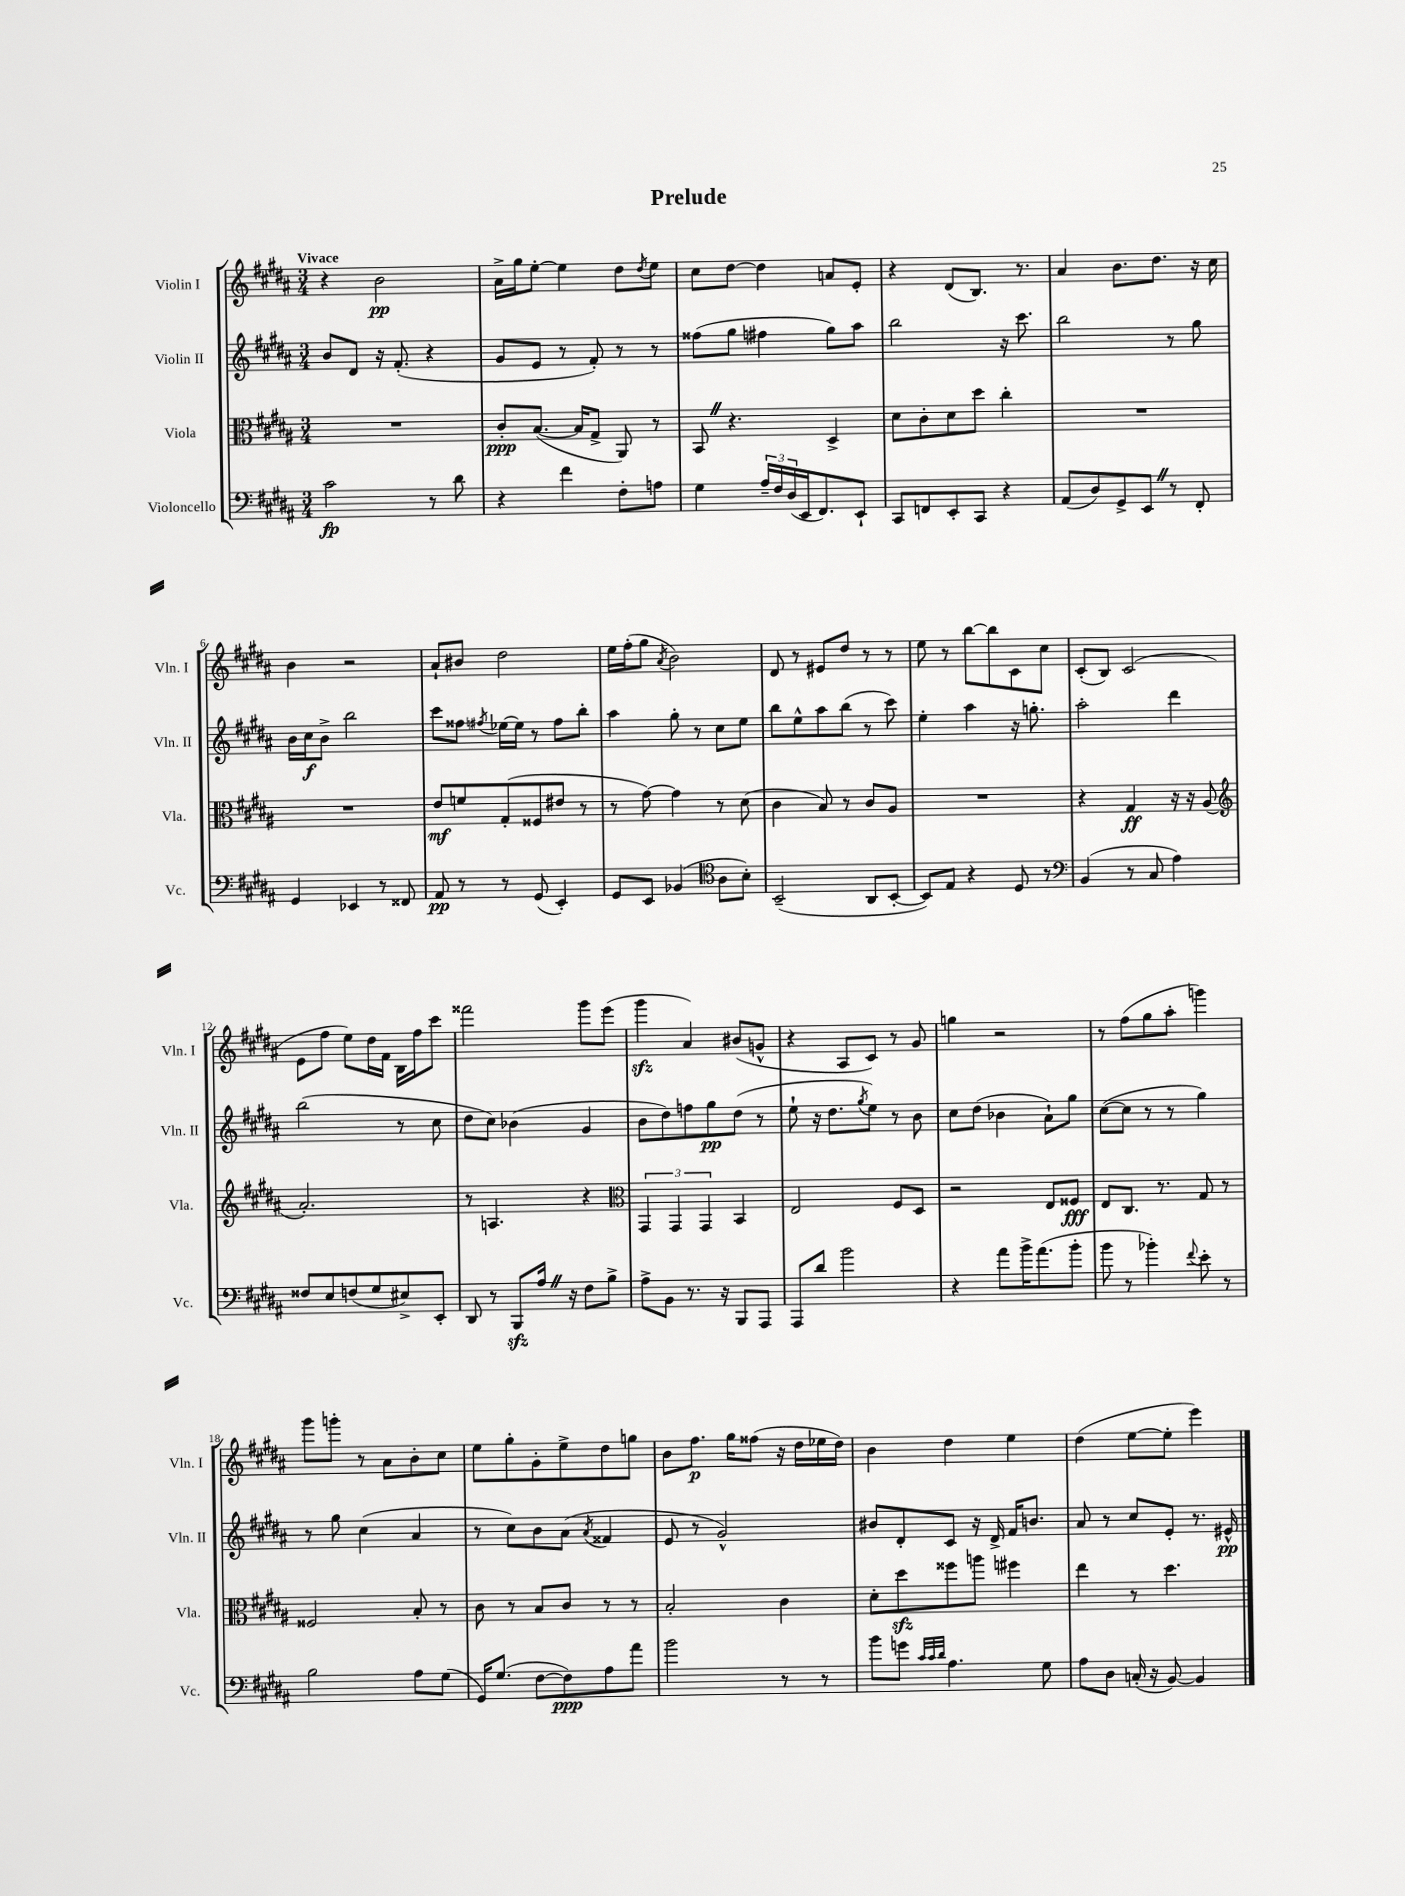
\header { title = "Prelude" }
<<
\new StaffGroup <<
\new Staff = "s0" \with { instrumentName = "Violin I" shortInstrumentName = "Vln. I" } {
    \clef treble \key b \major \numericTimeSignature \time 3/4 \tempo "Vivace"
    r4 b'2\pp |
    ais'16-> gis''16 e''8~-. e''4 dis''8 \acciaccatura { dis''8 } e''8 |
    cis''8 dis''8~ dis''4 a'8 e'8-. |
    r4 dis'8( b8.) r8. |
    ais'4 b'8. dis''8. r16 cis''16 |
    b'4 r2 |
    ais'8-! bis'8 dis''2 |
    e''16 fis''16-.( gis''8 \acciaccatura { ais'8 } b'2) |
    dis'8 r8 eis'8 dis''8 r8 r8 |
    e''8 r8 b''8~ b''8 cis'8 cis''8 |
    cis'8-.( b8) cis'2( |
    e'8 fis''8 e''8) dis''16 fis'16 b16 fis''16 cis'''8 |
    fisis'''2 gis'''8 e'''8( |
    gis'''4\sfz ais'4) bis'8( g'8-^ |
    r4 ais8 cis'8) r8 gis'8 |
    g''4 r2 |
    r8 fis''8( gis''8 ais''8-. g'''4) |
    gis'''8 g'''8-. r8 ais'8 b'8-. cis''8 |
    e''8 gis''8-. gis'8-. e''8-> dis''8 g''8 |
    b'8 fis''8.\p gis''16 fisis''8( r16 dis''16 ees''16 dis''16) |
    b'4 dis''4 e''4 |
    dis''4( e''8~ e''8-. e'''4) \bar "|." |
}
\new Staff = "s1" \with { instrumentName = "Violin II" shortInstrumentName = "Vln. II" } {
    \clef treble \key b \major \numericTimeSignature \time 3/4
    b'8 dis'8 r16 fis'8.-.( r4 |
    gis'8 e'8 r8 fis'8-.) r8 r8 |
    fisis''8( gis''8 fis''4 gis''8) ais''8 |
    b''2 r16 cis'''8. |
    b''2 r8 gis''8 |
    b'16 cis''16\f b'8-> b''2 |
    cis'''8 fisis''8 \acciaccatura { fis''8 } ees''16~ ees''16 r8 fis''8 b''8-. |
    ais''4 gis''8-. r8 cis''8 e''8 |
    b''8 e''8-^ ais''8 b''8( r8 cis'''8) |
    e''4-. ais''4 r16 g''8.-. |
    ais''2-. dis'''4 |
    b''2( r8 cis''8 |
    dis''8 cis''8) bes'4( gis'4 |
    b'8 dis''8) f''8 gis''8\pp dis''8( r8 |
    e''8-! r16 dis''8. \acciaccatura { gis''8 } e''8) r8 b'8 |
    cis''8 dis''8( bes'4 ais'8-!) gis''8 |
    cis''8~( cis''8 r8 r8 gis''4) |
    r8 gis''8 cis''4( ais'4 |
    r8 cis''8) b'8 ais'8( \acciaccatura { ais'8 } fisis'4 |
    e'8 r8 gis'2-^) |
    bis'8 dis'8-. cis'8 r16 dis'16-> fis'16 b'8. |
    ais'8 r8 cis''8 e'8-. r8. eis'16-^\pp \bar "|." |
}
\new Staff = "s2" \with { instrumentName = "Viola" shortInstrumentName = "Vla." } {
    \clef alto \key b \major \numericTimeSignature \time 3/4
    R2. |
    cis'8-.\ppp b8.~( b16 gis8-> ais,8) r8 |
    b,8 \once \override BreathingSign.text = \markup { \musicglyph "scripts.caesura.straight" } \breathe r4. dis4-> |
    dis'8 cis'8-. dis'8 dis''8 cis''4-. |
    R2. |
    R2. |
    e'8\mf f'8 gis8-.( fisis8 eis'8 r8 |
    r8 gis'8~) gis'4 r8 dis'8( |
    cis'4 b8) r8 cis'8 ais8 |
    R2. |
    r4 gis4\ff r16 r16 ais8( |
    \clef treble ais'2.-.) |
    r8 a4. r4 |
    \clef alto \tuplet 3/2 { gis,4 gis,4 gis,4 } b,4 |
    e2 fis8 dis8 |
    r2 e8 fisis8\fff |
    e8 cis8. r8. gis8 r8 |
    fisis2 b8-. r8 |
    cis'8 r8 b8 cis'8 r8 r8 |
    b2-. cis'4 |
    dis'8-. dis''8\sfz fisis''8 a''8 fis''4 |
    e''4 r8 dis''4. \bar "|." |
}
\new Staff = "s3" \with { instrumentName = "Violoncello" shortInstrumentName = "Vc." } {
    \clef bass \key b \major \numericTimeSignature \time 3/4
    cis'2\fp r8 dis'8 |
    r4 fis'4 fis8-. a8 |
    gis4 \tuplet 3/2 { ais16-- fis16 dis16( } e,16 fis,8.) e,8-! |
    cis,8 f,8 e,8-. cis,8 r4 |
    ais,8( dis8) gis,8-> e,8 \once \override BreathingSign.text = \markup { \musicglyph "scripts.caesura.straight" } \breathe r8 fis,8-. |
    gis,4 ees,4 r8 fisis,8 |
    ais,8\pp r8 r8 gis,8( e,4-.) |
    gis,8 e,8 bes,4( \clef tenor ais8 b8-.) |
    b,2--( ais,8 b,8~-. |
    b,8) e8 r4 dis8 r8 |
    \clef bass b,4( r8 cis8 ais4) |
    fisis8 e8 f8( gis8 eis8->) e,8-. |
    dis,8 r8 b,,8\sfz ais16 \once \override BreathingSign.text = \markup { \musicglyph "scripts.caesura.straight" } \breathe r16 fis8 b8-> |
    ais8-> b,8 r8. r16 b,,8 ais,,8 |
    ais,,8 dis'8 b'2 |
    r4 ais'8 b'16-> ais'8.( b'8-. |
    b'8 r8 bes'4-.) \appoggiatura { fis'8 } e'8-. r8 |
    b2 ais8 gis8( |
    gis,16) gis8.( fis8~ fis8\ppp) ais8 ais'8 |
    b'2 r8 r8 |
    b'8 g'8 \grace { cis'32 cis'32 dis'32 } ais4. gis8 |
    ais8 dis8 c16-.( r16 b,8~) b,4 \bar "|." |
}
>>
>>
